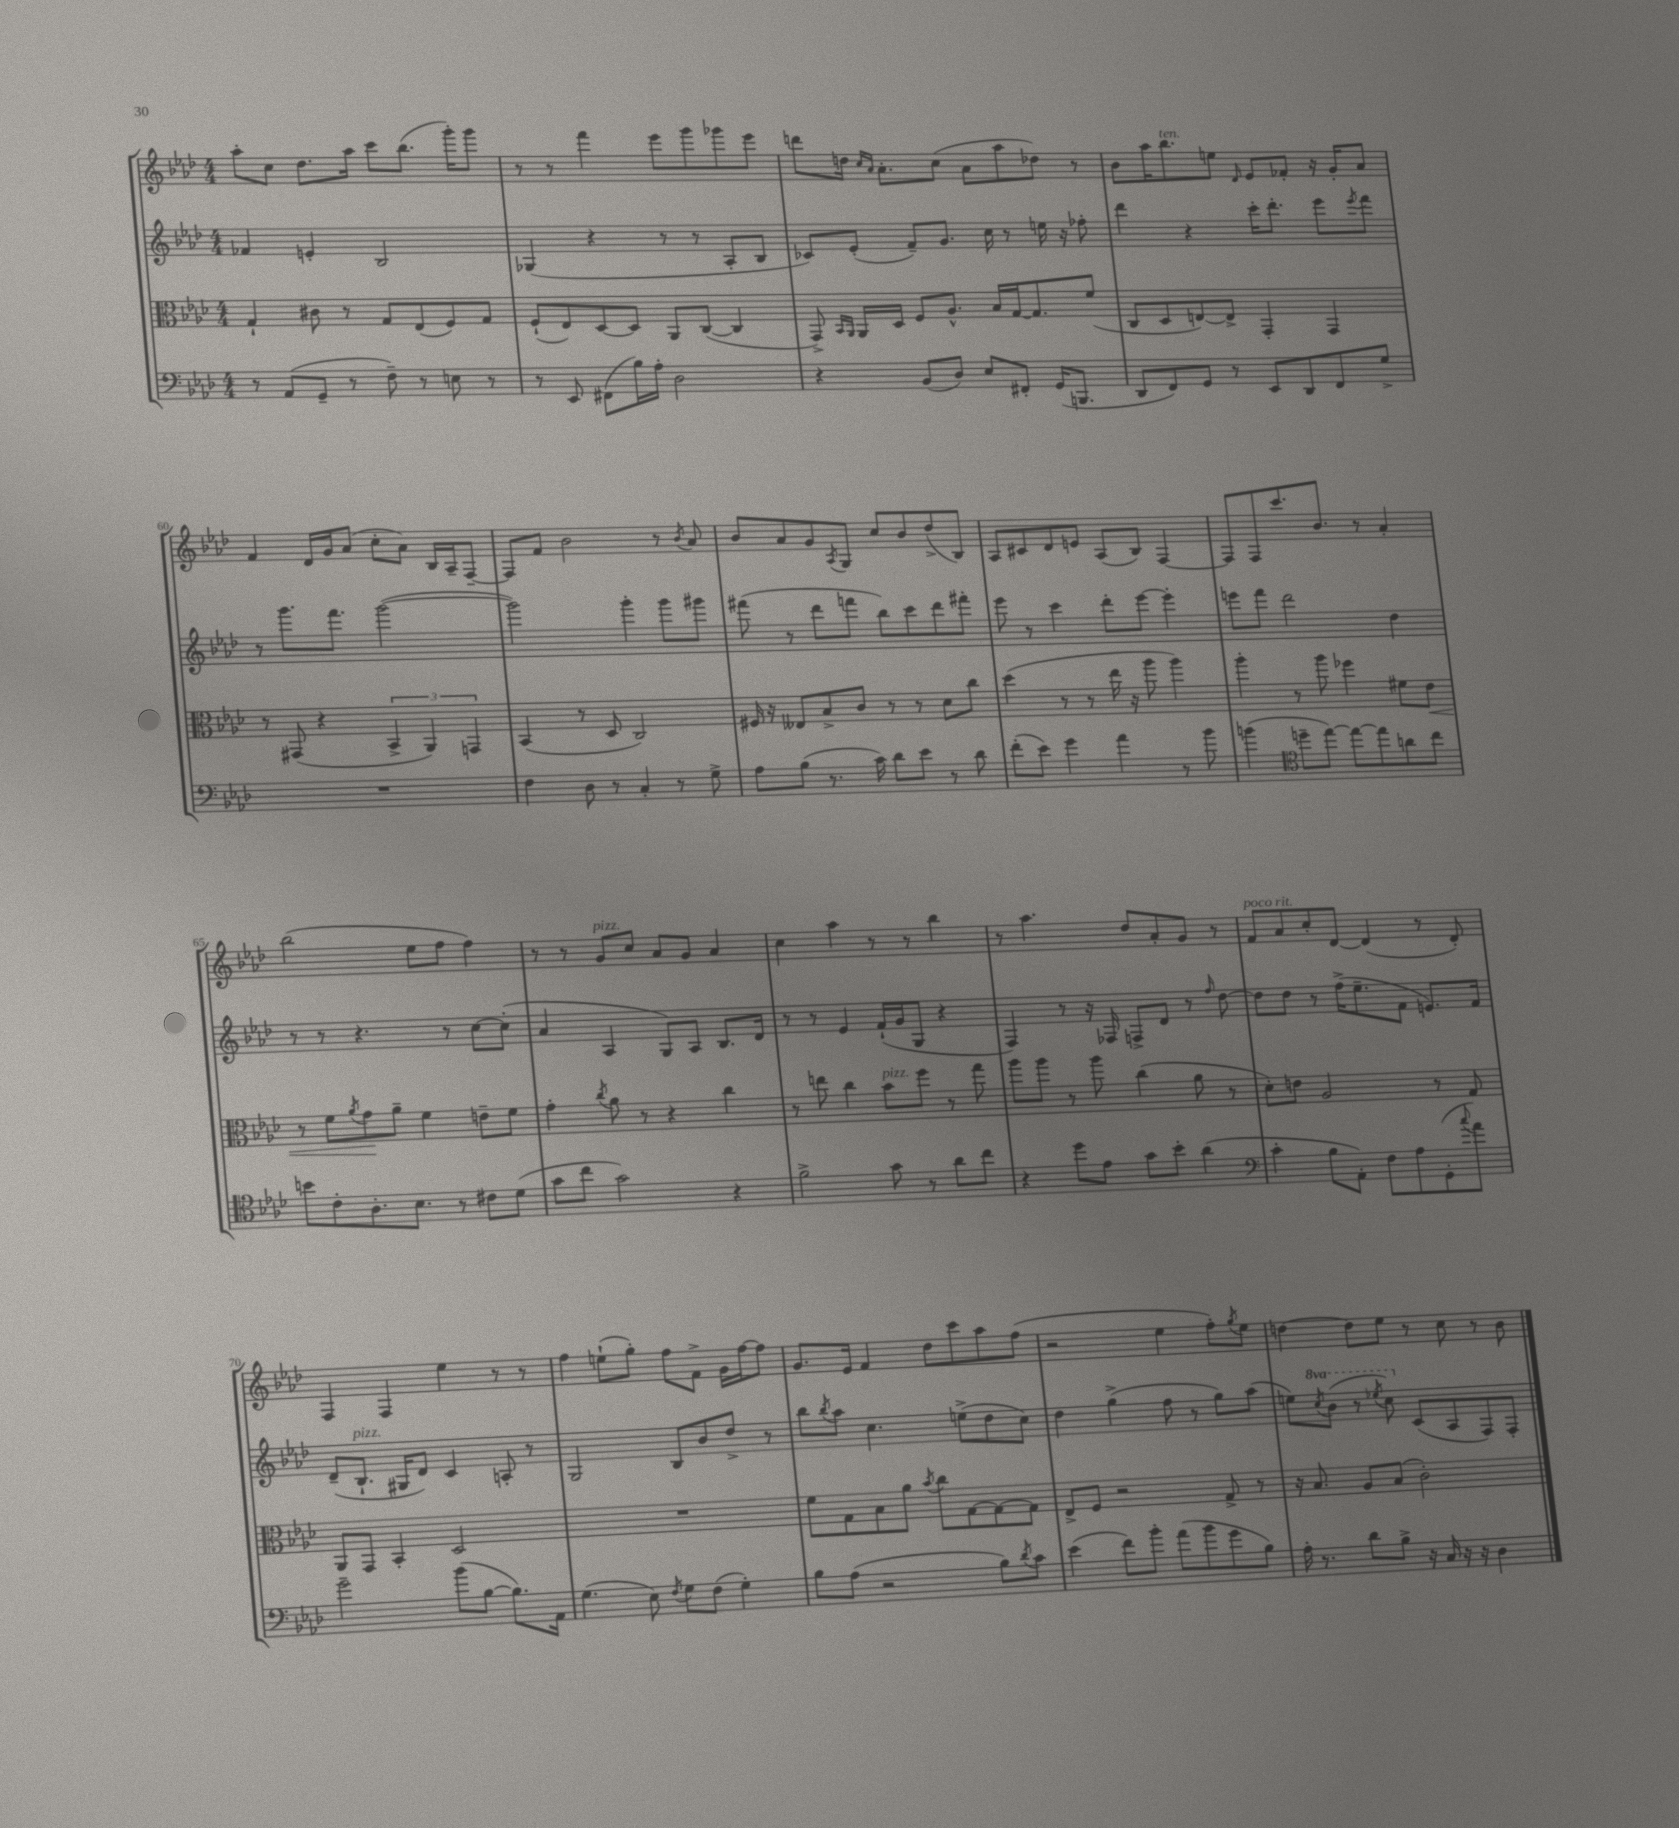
<<
\new StaffGroup <<
\new Staff = "s0" {
    \clef treble \key aes \major \numericTimeSignature \time 4/4
    aes''8-. c''8 des''8. aes''16 c'''8 bes''8.( g'''16-.) g'''8 |
    r8 r8 f'''4 ees'''8 g'''8 ges'''8 ees'''8 |
    d'''8 d''16 \grace { c''16 aes'16 } aes'8.-. c''8( aes'8 aes''8 des''8) r8 |
    bes'8 aes''16 bes''8.^\markup { \italic "ten." } e''8 \grace { des'16 } ees'8 fes'8-. r16 g'16-. aes'8 |
    f'4 des'16 g'16 aes'8( c''8-. aes'8) bes16 aes16-- f8~-- |
    f8 f'8 bes'2 r8 \acciaccatura { bes'8 } aes'8 |
    bes'8 aes'8 g'8 \acciaccatura { aes8 } g8 c''8 bes'8 des''8->( bes8) |
    aes8 cis'8 des'8 e'8 aes8( bes8) f4~ |
    f8 f8 c'''8. bes'8. r8 aes'4-. |
    bes''2( ees''8 f''8 f''4) |
    r8 r8 g'8^\markup { \italic "pizz." } c''8 aes'8 g'8 aes'4 |
    c''4 aes''4 r8 r8 bes''4 |
    r8 aes''4. des''8 aes'8-. g'8 r8 |
    f'8^\markup { \italic "poco rit." } aes'8 c''8-. des'8~ des'4( r8 des'8-.) |
    f4 f4 ees''4 r8 r8 |
    f''4 e''8-!( g''8-.) f''8 f'8-> g'16 f''16~ f''8 |
    g'8. ees'16 f'4 des''8 c'''8 aes''8 f''8( |
    r2 ees''4 f''8-.) \acciaccatura { g''8 } ees''8 |
    d''4~ d''8 ees''8 r8 c''8 r8 bes'8 \bar "|." |
}
\new Staff = "s1" {
    \clef treble \key aes \major \numericTimeSignature \time 4/4 \set Staff.ottavationMarkups = #ottavation-simple-ordinals
    fes'4 e'4-. bes2 |
    ges4( r4 r8 r8 aes8-. bes8 |
    ces'8) ees'8-.( f'8--) g'8. c''16 r8 e''16 r16 fes''8-. |
    des'''4 r4 c'''16-. des'''8.-. ees'''8 \acciaccatura { ees'''8 } f'''8 |
    r8 g'''8. f'''8. g'''2~( |
    g'''2) g'''4-. g'''8 gis'''8 |
    fis'''8( r8 des'''8 f'''8 bes''8) c'''8 des'''8 fis'''8-. |
    ees'''8 r8 c'''4 des'''8-. ees'''8~ ees'''4-. |
    e'''8 f'''8 des'''2 des''4 |
    r8 r8 r4. r8 c''8~ c''8-.( |
    aes'4 aes4 g8) aes8 bes8. des'16 |
    r8 r8 ees'4 f'16-!( g'16 g8 r4 |
    f4) r8 r16 fes16 f8-> des'8 r8 \grace { f''16 } des''8~ |
    des''8 des''8 r8 f''16->( ees''8.-- f'8 e'8.) f'16 |
    des'8--( bes8.-!^\markup { \italic "pizz." } gis16 des'8) c'4 a8-. r8 |
    g2 bes8 bes'8 des''8-> r8 |
    bes''8 \acciaccatura { bes''8 } aes''8 c''4. e''8->( des''8 c''8) |
    des''4 g''4->( f''8 r8 g''8) aes''8( |
    e''8) \ottava #1 \acciaccatura { c'''8 } bes''8( r8 \acciaccatura { ees'''!8 } c'''8) \ottava #0 c'8( aes8 f8) f8-. \bar "|." |
}
\new Staff = "s2" {
    \clef alto \key aes \major \numericTimeSignature \time 4/4
    g4-! cis'8 r8 g8 ees8( f8) g8 |
    f8-!( ees8) des8~ des8 aes,8 c8~( c4 |
    g,8->) \grace { bes,16 aes,16 } aes,16 des16 f8 aes8.-^ bes16 g16~ g8. f'8( |
    c8 des8 e8~) e8-> g,4-. g,4 |
    r8 gis,8( r4 \tuplet 3/2 { bes,4-> aes,4) g,4 } |
    bes,4( r8 des8 c2) |
    fis16 r16 eeses8 bes8-> c'8 r8 r8 des'8 c''8 |
    des''4( r8 r8 ees''16 r16 aes''8 aes''4) |
    aes''4-. r8 aes''8 fes''4 fis'8 ees'8\< |
    r8 f'8 \acciaccatura { aes'8 } g'8\! aes'8-- f'4 e'8-- f'8 |
    g'4-. \acciaccatura { c''8 } aes'8 r8 r4 c''4 |
    r8 e''8 c''4 bes'8^\markup { \italic "pizz." } f''8 r8 g''8 |
    aes''8 aes''8 r8 aes''8 c''4( aes'8 r8 |
    des'8-.) e'8 aes2 r8 g8 |
    aes,8 g,8 bes,4-. des2 |
    R1 |
    f'8 g8 bes8 aes'8 \acciaccatura { bes'8 } c''8 g8~ g8~ g8 |
    ees8-> f8 r2 g8-> r8 |
    r16 bes8. aes8 bes8( c'2-.) \bar "|." |
}
\new Staff = "s3" {
    \clef bass \key aes \major \numericTimeSignature \time 4/4
    r8 aes,8( g,8-- r8 f8--) r8 e8 r8 |
    r8 ees,8 fis,8( bes16) aes16-. des2 |
    r4 bes,8( des8) ees8 fis,8-. g,16( b,,8. |
    des,8 f,8) g,8 r8 ees,8 des,8 f,8 g8-> |
    R1 |
    f4 des8 r8 c4-. r8 g8-> |
    aes8 bes8( r8. c'16) des'8 ees'8 r8 des'8 |
    f'8-.( ees'8) g'4 aes'4 r8 bes'8 |
    b'4( \clef tenor d''8-- ees''8~) ees''8~ ees''8 a'8 c''8 |
    b'8 c'8-. aes8.-. bes8. r8 cis'8 des'8( |
    g'8 c''8 g'2) r4 |
    f'2-> g'8 r8 aes'8 c''8 |
    r4 des''8 ees'8 g'8 bes'8-. aes'4( |
    \clef bass c'4-. bes8 aes,8-.) f8 aes8 g,8-.( \appoggiatura { c''8 } aes'8) |
    g'2-- bes'8( bes8~ bes8.) aes,16 |
    g4.( ees8) \acciaccatura { f8 } g8 f8( g4-.) |
    bes8 aes8( r2 bes8) \acciaccatura { des'8 } c'8 |
    ees'4( f'8) bes'8-. aes'8( bes'8 g'8 bes8) |
    aes16-. r8. des'8 bes8-> r16 c16 r16 r16 des4 \bar "|." |
}
>>
>>
\layout { \context { \Score currentBarNumber = #56 \override BarNumber.break-visibility = ##(#f #t #t) barNumberVisibility = #(every-nth-bar-number-visible 5) } }
